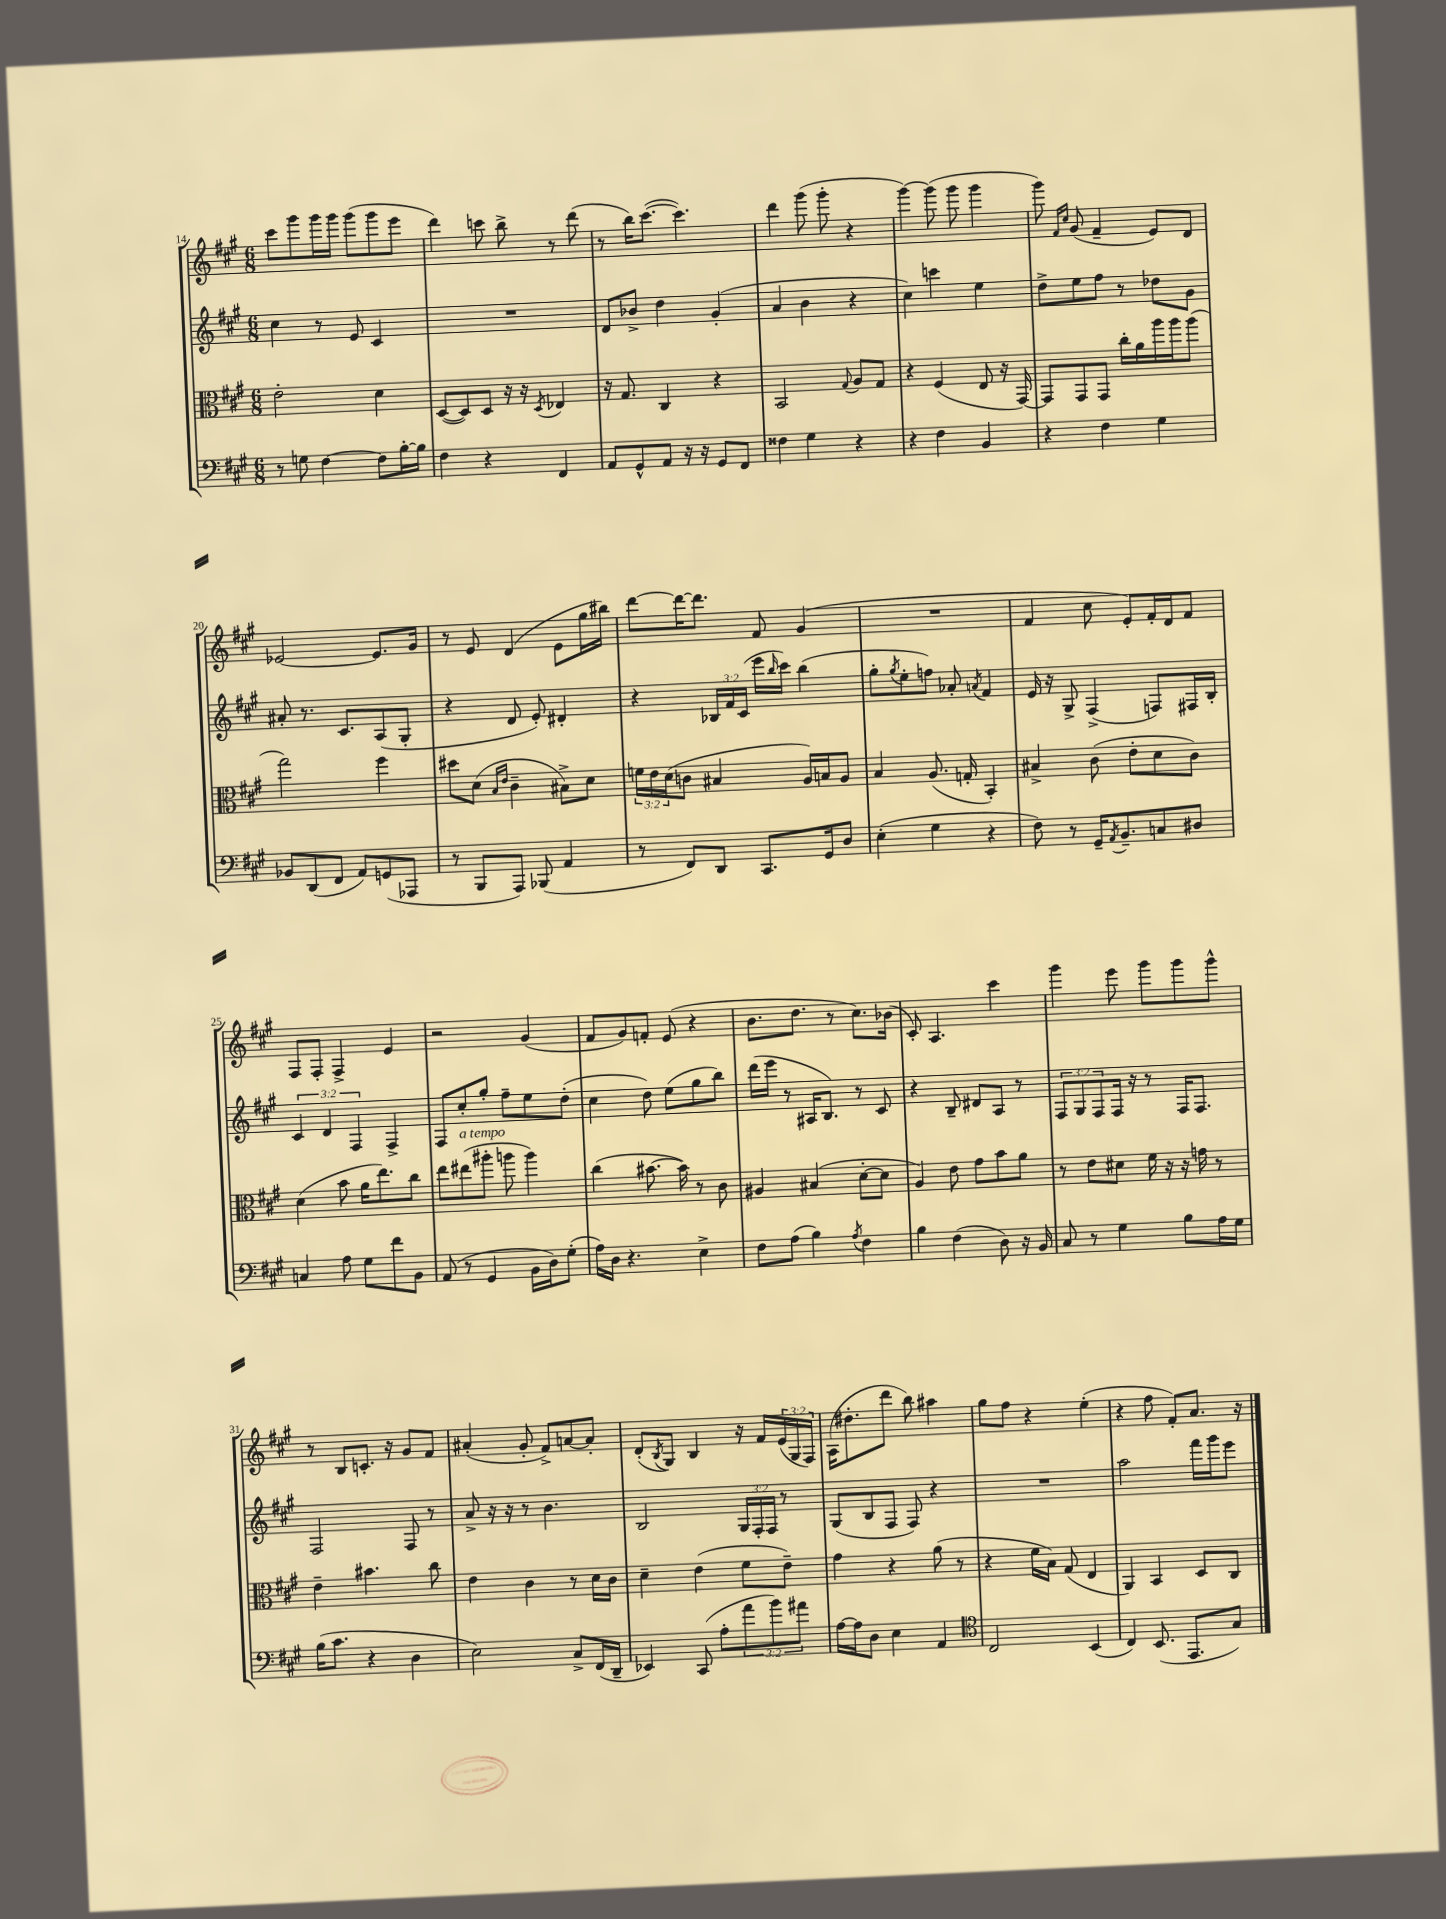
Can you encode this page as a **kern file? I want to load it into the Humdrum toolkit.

**kern	**kern	**kern	**kern
*part4	*part3	*part2	*part1
*staff4	*staff3	*staff2	*staff1
*clefF4	*clefC3	*clefG2	*clefG2
*k[f#c#g#]	*k[f#c#g#]	*k[f#c#g#]	*k[f#c#g#]
*M6/8	*M6/8	*M6/8	*M6/8
=14	=14	=14	=14
8r	2e'\	4cc#\	8ccc#\L
8Gn\	.	.	8ggg#\
[4F#\	.	8r	16ggg#\L
.	.	.	16ggg#\JJ
.	.	8e/	(8ggg#\L
8F#\L]	4d\	4c#/	8ggg#\
[16B'\L	.	.	8eee\J
16B\JJ]	.	.	.
=15	=15	=15	=15
4F#\	([8D/L	2.r	4ddd\)
.	8D/])	.	.
4r	8D/J	.	8cccn\
.	16r	.	8bb^\
.	16r	.	.
.	8qD/	.	.
4FF#/	4E-X/	.	8r
.	.	.	(8ddd\
=16	=16	=16	=16
8AA/L	16r	8d/L	8r
.	8.G#/	.	.
8GG#^^/	.	8b-X^/J	16bb\KL)
.	.	.	([8.ccc#\J
8AA/J	4C#/	4dd\	.
16r	.	.	4.ccc#\])
16r	.	.	.
8GG#/L	4r	(4g#'/	.
8FF#/J	.	.	.
=17	=17	=17	=17
4F##X\	2BB/	4a/	4ddd\
4G#\	.	4b\	(8ggg#\
.	.	.	8ggg#'\
.	8qqG#/	.	.
4r	8A/L	4r	4r
.	8G#/J	.	.
=18	=18	=18	=18
4r	4r	4cc#\)	[4ggg#\)
4F#\	(4F#/	4cccn\	(8ggg#\]
.	.	.	8ggg#\
4BB/	8E/	4ee\	4ggg#\
.	16r	.	.
.	[16GG#/)	.	.
=19	=19	=19	=19
4r	8GG#/L]	8dd^\L	8ggg#\)
.	.	.	16qqf#/LL
.	.	.	16qqcc#/JJ
.	8GG#/	8ee\	(8g#/
4F#\	8GG#/J	8ff#\J	4f#~/
.	16cc#'\LL	8r	.
.	16a\	.	.
4G#\	16aa\	8dd-X\L	8e/L)
.	16aa\J	.	.
.	(8aa\J	8g#\J	8d/J
!!LO:LB:g=z
=20	=20	=20	=20
8BB-X/L	2gg#\)	8a#X'/	[2e-X/
(8DD/	.	8.r	.
8FF#/J	.	.	.
.	.	8.c#/L	.
8AA/L)	.	.	.
(8GGn/	4ff#\	(8A/	8.e-/L]
8AAA-X/J	.	8G#'/J	.
.	.	.	16g#/Jk
=21	=21	=21	=21
8r	8dd#X\L	4r	8r
8BBB/L	(8d\J	.	8e/
.	16qqB/LL	.	.
.	16qqe/JJ	.	.
8AAA/J)	4c#~\	8d/	(4d/
(8BBB-X/	.	8e'/)	.
4AA/	8B#X^\L)	4d#X'/	8e\L
.	8d\J	.	16gg#\L
.	.	.	16bb#X\JJ)
=22	=22	=22	=22
8r	24fn\LL	4r	[8ddd\L
.	24e\	.	.
.	(24d\J	.	.
8FF#/L)	8cn\J	.	16ddd\K_
.	.	.	8.ddd\J]
8DD/J	4B#X/	24B-X/LL	.
.	.	24f#/	.
.	.	(24c#/JJ	.
8.CC#/L	.	16eee\LL	8f#/
.	.	16qqbb/	.
.	.	16ccc#\JJ)	.
.	16A/LL)	(4bb\	(4g#/
16GG#/k	16Bn/J	.	.
8D/J	8A/J	.	.
=23	=23	=23	=23
(4E'\	4B/	8gg#'\L	2.r
.	.	8qgg#/	.
.	.	8ee'\	.
4G#\	(8.A/	8ffn\J)	.
.	.	8a-X'/	.
.	16Gn'/	.	.
.	.	8qan/	.
4r	4BB'/)	4f#/	.
=24	=24	=24	=24
8F#\)	4B#X^/	16e/	4f#/
.	.	16r	.
8r	.	8G#^/	.
16GG#~/KL	(8c#\	(4F#^/	8cc#\
8qAA/	.	.	.
8.BB~/	.	.	.
.	8e'\L	.	8e'/L)
8Cn/	8d\	8Fn/L)	16f#'/L
.	.	.	16d/J
8D#X/J	8c#\J)	16F#X/L	8f#/J
.	.	16B'/JJ	.
!!LO:LB:g=z
=25	=25	=25	=25
4Cn/	(4d\	6c#/	8F#/L
.	.	.	8F#'/J
.	.	6d/	.
8A\	8b\	.	4F#^/
.	.	6F#/	.
8G#\L	16a\KL	.	.
.	8.ee\)	.	.
8f#\	.	4F#^/	4e/
8BB\J	8cc#\J	.	.
=26	=26	=26	=26
(8AA/	8ee\L	8F#/L	2r
!	!LO:TX:a:i:t=a tempo	!	!
8r	(8ee#X\	8cc#'/	.
4GG#/	8aa#X'\J	8gg#'/J	.
.	8aan\	8ff#~\L	.
16BB\LL	4aa\)	8ee\	(4g#/
16D\J)	.	.	.
(8G#'\J	.	(8dd'\J	.
=27	=27	=27	=27
16A\LL)	(4cc#\	4cc#\	8f#/L
16D\JJ	.	.	.
4.r	.	.	8g#/)
.	[8.b#X\	8dd\)	8fn'/J
.	.	(8ee\L	(8e/
.	16b#\])	.	.
4E^\	8r	8gg#\	4r
.	8c#\	8bb\J)	.
=28	=28	=28	=28
8F#\L	4A#X/	(16ddd\LL	8.b\L
.	.	16eee\JJ	.
(8A\J	.	8r	.
.	.	.	8.dd\J
4B\)	(4B#X/	16A#X/KL	.
.	.	8.B/J)	.
.	.	.	8r
8qA/	.	.	.
4F#\	[8d'\L	8r	8.cc#\L)
.	8d\J]	8c#/	.
.	.	.	(16b-X\Jk
=29	=29	=29	=29
4B\	4A/)	4r	8c#'/)
.	.	.	4.A/
(4F#\	8e\	8B~/	.
.	8g#\L	8d#X/L	.
8D\)	8b\	8A/J	4ccc#\
16r	8a\J	8r	.
16BB/	.	.	.
=30	=30	=30	=30
8C#/	8r	12F#/L	4ggg#\
.	.	12G#/	.
8r	8e\L	.	.
.	.	12F#/	.
4G#\	8d#X\J	16F#/Jk	8eee\
.	.	16r	.
.	16f#\	8r	8ggg#\L
.	16r	.	.
8B\L	16r	16F#/KL	8ggg#\
.	16gn\	8.F#/J	.
16A\L	8r	.	8ggg#^^\J
16G#\JJ	.	.	.
!!LO:LB:g=z
=31	=31	=31	=31
(16B\KL	4e~\	2F#/	8r
8.c#\J	.	.	.
.	.	.	8B/L
4r	4.b#X\	.	8.cn'/J
.	.	.	16r
4D\	.	8F#/	8g#/L
.	8cc#\	8r	8f#/J
=32	=32	=32	=32
2E\)	4e\	8a^/	(4a#X'/
.	.	16r	.
.	.	16r	.
.	4c#\	8r	8g#'/
.	.	4.b\	8f#^/L)
8C#^/L	8r	.	[8an/
(16FF#/L	16d\LL	.	8a'/J]
16DD~/JJ	16c#\JJ	.	.
=33	=33	=33	=33
4EE-X/)	4d~\	2B/	(8d'/L
.	.	.	8qB/
.	.	.	8G#/J)
(8CC#/	(4e\	.	4B/
8A'\L	.	.	.
12a\	8f#\L	24G#/LL	16r
.	.	24F#'/	.
.	.	.	16f#/LL
12b\)	.	24F#/JJ	.
.	8e~\J)	8r	(24e/
12a#X\J	.	.	24G#/
.	.	.	24F#/JJ)
=34	=34	=34	=34
[16A\LL	4g#\	(8G#/L	(16A\KL
16A\J]	.	.	8.dd#X'\
8D\J	.	8B/	.
4E\	4r	8F#/J	8ddd\J
.	.	8F#/)	8bb\)
4AA/	(8a\	4r	4aa#X\
.	8r	.	.
=35	=35	=35	=35
*clefC4	*	*	*
2C#/	4r	2.r	8gg#\L
.	.	.	8ff#\J
.	16f#\LL	.	4r
.	16B\JJ)	.	.
.	(8G#/	.	.
(4BB/	4E/	.	(4ee'\
=36	=36	=36	=36
4C#/)	4AA/)	2aa\	4r
(8.BB/	4BB/	.	8ff#\
.	.	.	8f#'/L)
8.EE/L	.	.	.
.	8D/L	16fff#\LL	8.a/J
.	.	16ggg#\J	.
8G#/J)	8C#/J	8eee\J	.
.	.	.	16r
==	==	==	==
*-	*-	*-	*-
